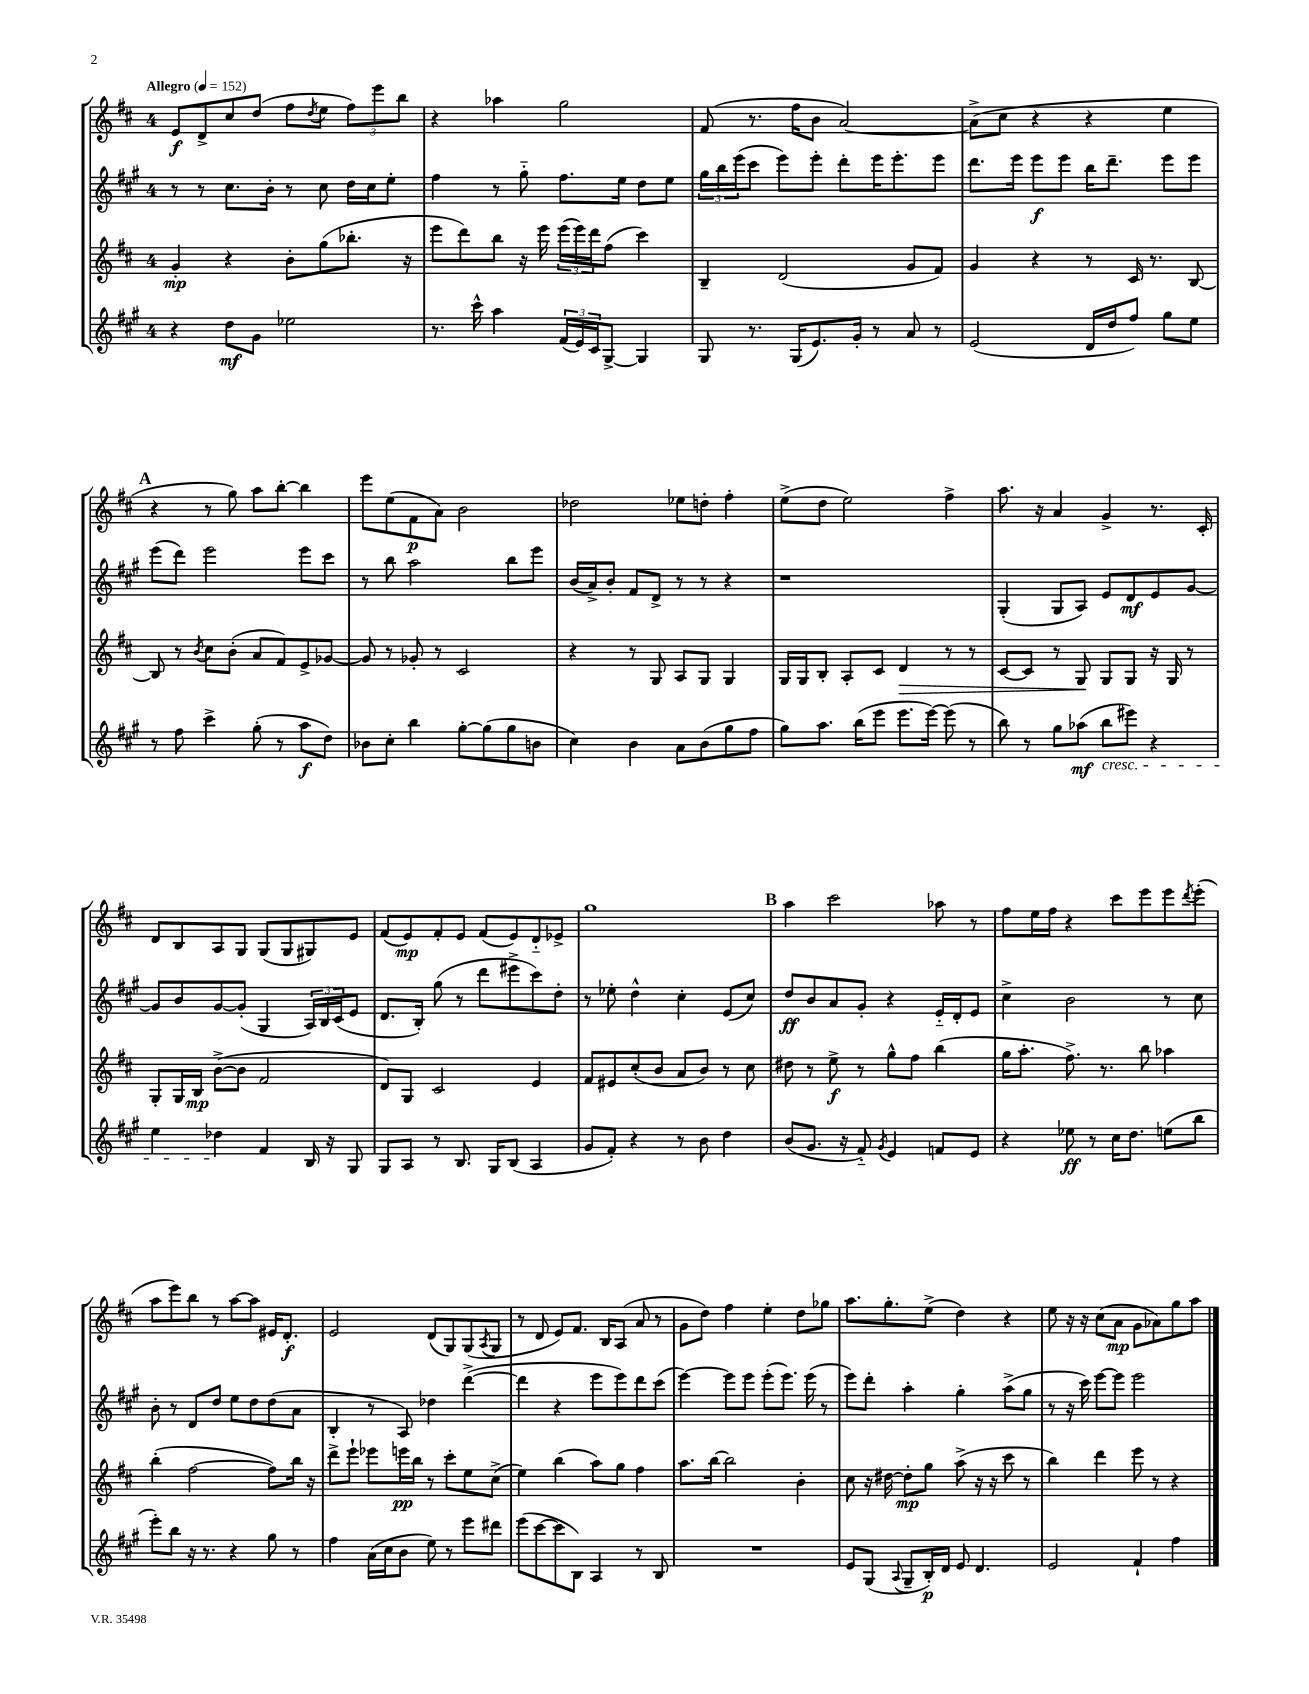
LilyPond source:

<<
\new StaffGroup <<
\new Staff = "s0" {
    \clef treble \key d \major \once \override Staff.TimeSignature.style = #'single-digit \time 4/4 \tempo "Allegro" 4 = 152
    e'8\f d'8-> cis''8 d''8( fis''8 \acciaccatura { d''8 } e''8 \tuplet 3/2 { fis''8) e'''8 b''8 } |
    r4 aes''4 g''2 |
    fis'8( r8. fis''16 b'8 a'2~) |
    a'8->( cis''8 r4 r4 e''4 |
    \mark \markup { \bold "A" } r4 r8 g''8) a''8 b''8~-. b''4 |
    e'''8 e''8( fis'8\p a'8) b'2 |
    des''2 ees''8 d''8-. fis''4-. |
    e''8->( d''8 e''2) fis''4-> |
    a''8. r16 a'4 g'4-> r8. cis'16-. |
    d'8 b8 a8 g8 g8( g8 gis8) e'8 |
    fis'8( e'8\mp) fis'8-. e'8 fis'8( e'8) d'8-_ ees'8-> |
    g''1 |
    \mark \markup { \bold "B" } a''4 cis'''2 aes''8 r8 |
    fis''8 e''16 fis''16 r4 cis'''8 e'''8 e'''8 \acciaccatura { d'''8 } e'''8-.( |
    a''8 e'''8) b''8 r8 a''8~ a''8 eis'16 d'8.-.\f |
    e'2 d'8( g8) g8( \acciaccatura { a8 } g8 |
    r8 d'8 e'8) fis'8. b16 a8( a'8 r8 |
    g'8 d''8) fis''4 e''4-. d''8 ges''8 |
    a''8. g''8.-. e''8->( d''4) r4 |
    e''8 r16 r16 cis''8( a'8\mp g'8 aes'8) g''8 a''8 \bar "|." |
}
\new Staff = "s1" {
    \clef treble \key a \major \once \override Staff.TimeSignature.style = #'single-digit \time 4/4
    r8 r8 cis''8. b'16-. r8 cis''8 d''16 cis''16 e''8-. |
    fis''4 r8 gis''8-_ fis''8. e''16 d''8 e''8 |
    \tuplet 3/2 { gis''16 b''16 e'''16( } cis'''8 e'''8) e'''8-. d'''8-. e'''16 e'''8.-. e'''8 |
    d'''8. e'''16 e'''8\f e'''8 b''16 d'''8.-- e'''8 e'''8 |
    \mark \markup { \bold "A" } e'''8( d'''8) e'''2 e'''8 cis'''8 |
    r8 b''8 a''2 b''8 e'''8 |
    b'16( a'16->) b'8-. fis'8 d'8-> r8 r8 r4 |
    r1 |
    gis4-.( gis8 a8) e'8 d'8\mf e'8 gis'8~ |
    gis'8 b'8 gis'8~ gis'8-.( gis4 \tuplet 3/2 { a16) b16 cis'16( } e'8 |
    d'8. b16-.) gis''8( r8 d'''8 eis'''8-> cis'''8) d''8-. |
    r8 ees''8-. d''4-^ cis''4-. e'8( cis''8) |
    \mark \markup { \bold "B" } d''8\ff b'8 a'8 gis'8-. r4 e'16-_ d'16-. e'8 |
    cis''4-> b'2 r8 cis''8 |
    b'8-. r8 d'8 d''8 e''8 d''8 d''8( a'8 |
    b4-. r8 a8) des''4 d'''4~->( |
    d'''4 r4 e'''8 e'''8) d'''8 cis'''8( |
    e'''4~) e'''8 e'''8 e'''8-.( e'''8.) e'''16( r8 |
    e'''8) d'''8-. a''4-. gis''4-. a''8->( gis''8 |
    r8 r16 cis'''16) e'''8~ e'''8 e'''2 \bar "|." |
}
\new Staff = "s2" {
    \clef treble \key d \major \once \override Staff.TimeSignature.style = #'single-digit \time 4/4
    g'4-.\mp r4 b'8-. g''8( bes''8.-. r16 |
    e'''8 d'''8) b''8 r16 e'''16 \tuplet 3/2 { e'''16( e'''16) d'''16 } fis''8( cis'''4) |
    b4-- d'2( g'8 fis'8) |
    g'4 r4 r8 cis'16 r8. b8~ |
    \mark \markup { \bold "A" } b8 r8 \acciaccatura { b'8 } cis''8 b'8-.( a'8 fis'8) e'8-> ges'8~ |
    ges'8 r8 ges'8-. r8 cis'2 |
    r4 r8 g8 a8 g8 g4 |
    g16 g16 b8-. a8-. cis'8 d'4\> r8 r8 |
    cis'8~ cis'8 r8 g8\! g8 g8 r16 g16 r8 |
    g8-. g16 b16\mp b'8~->( b'8 fis'2 |
    d'8) g8 cis'2 e'4 |
    fis'8 eis'8 cis''8-.( b'8 a'8 b'8) r8 cis''8 |
    \mark \markup { \bold "B" } dis''8 r8 e''8->\f r8 g''8-^ fis''8 b''4( |
    g''16 a''8.-. fis''8.->) r8. b''8 aes''4 |
    b''4-.( fis''2~ fis''8) b''16 r16 |
    d'''8-> e'''8-! ees'''8 e'''16\pp b''16 r8 cis'''8-. e''8 cis''8->( |
    e''4) b''4( a''8) g''8 fis''4 |
    a''8. b''16~ b''2 b'4-. |
    cis''8 r16 dis''16~ dis''8-.\mp g''8 a''8->( r16 r16 cis'''8 r8 |
    b''4) d'''4 e'''8 r8 r4 \bar "|." |
}
\new Staff = "s3" {
    \clef treble \key a \major \once \override Staff.TimeSignature.style = #'single-digit \time 4/4
    r4 d''8\mf gis'8 ees''2 |
    r8. cis'''16-^ a''4 \tuplet 3/2 { fis'16( e'16) cis'16 } gis8~-> gis4 |
    gis8 r8. gis16( e'8.) gis'16-. r8 a'8 r8 |
    e'2( d'16 d''16 fis''8) gis''8 e''8 |
    \mark \markup { \bold "A" } r8 fis''8 cis'''4-> gis''8-.( r8 a''8\f d''8) |
    bes'8 cis''8-. b''4 gis''8~-. gis''8( gis''8 b'8 |
    cis''4) b'4 a'8 b'8( gis''8 fis''8 |
    gis''8) a''8. b''16( e'''8 e'''8. e'''16~) e'''8( r8 |
    b''8) r8 gis''8 aes''8\mf( b''8\cresc eis'''8) r4 |
    e''4 des''4\! fis'4 b16 r16 gis8 |
    gis8 a8 r8 b8. gis16 b8( a4 |
    gis'8 fis'8-.) r4 r8 b'8 d''4 |
    \mark \markup { \bold "B" } b'8( gis'8. r16 fis'8-_) \acciaccatura { gis'8 } e'4 f'8 e'8 |
    r4 ees''8\ff r8 cis''16 d''8. e''8( b''8 |
    e'''8-.) b''8 r16 r8. r4 gis''8 r8 |
    fis''4 a'16( cis''16 b'8 e''8) r8 e'''8 dis'''8 |
    e'''8( cis'''8~ cis'''8 b8) a4 r8 b8 |
    R1 |
    e'8 gis8( \appoggiatura { a8 } gis8-- b16-.\p) d'16 e'8 d'4. |
    e'2 fis'4-! fis''4 \bar "|." |
}
>>
>>
\layout { \context { \Score \remove "Bar_number_engraver" } }
